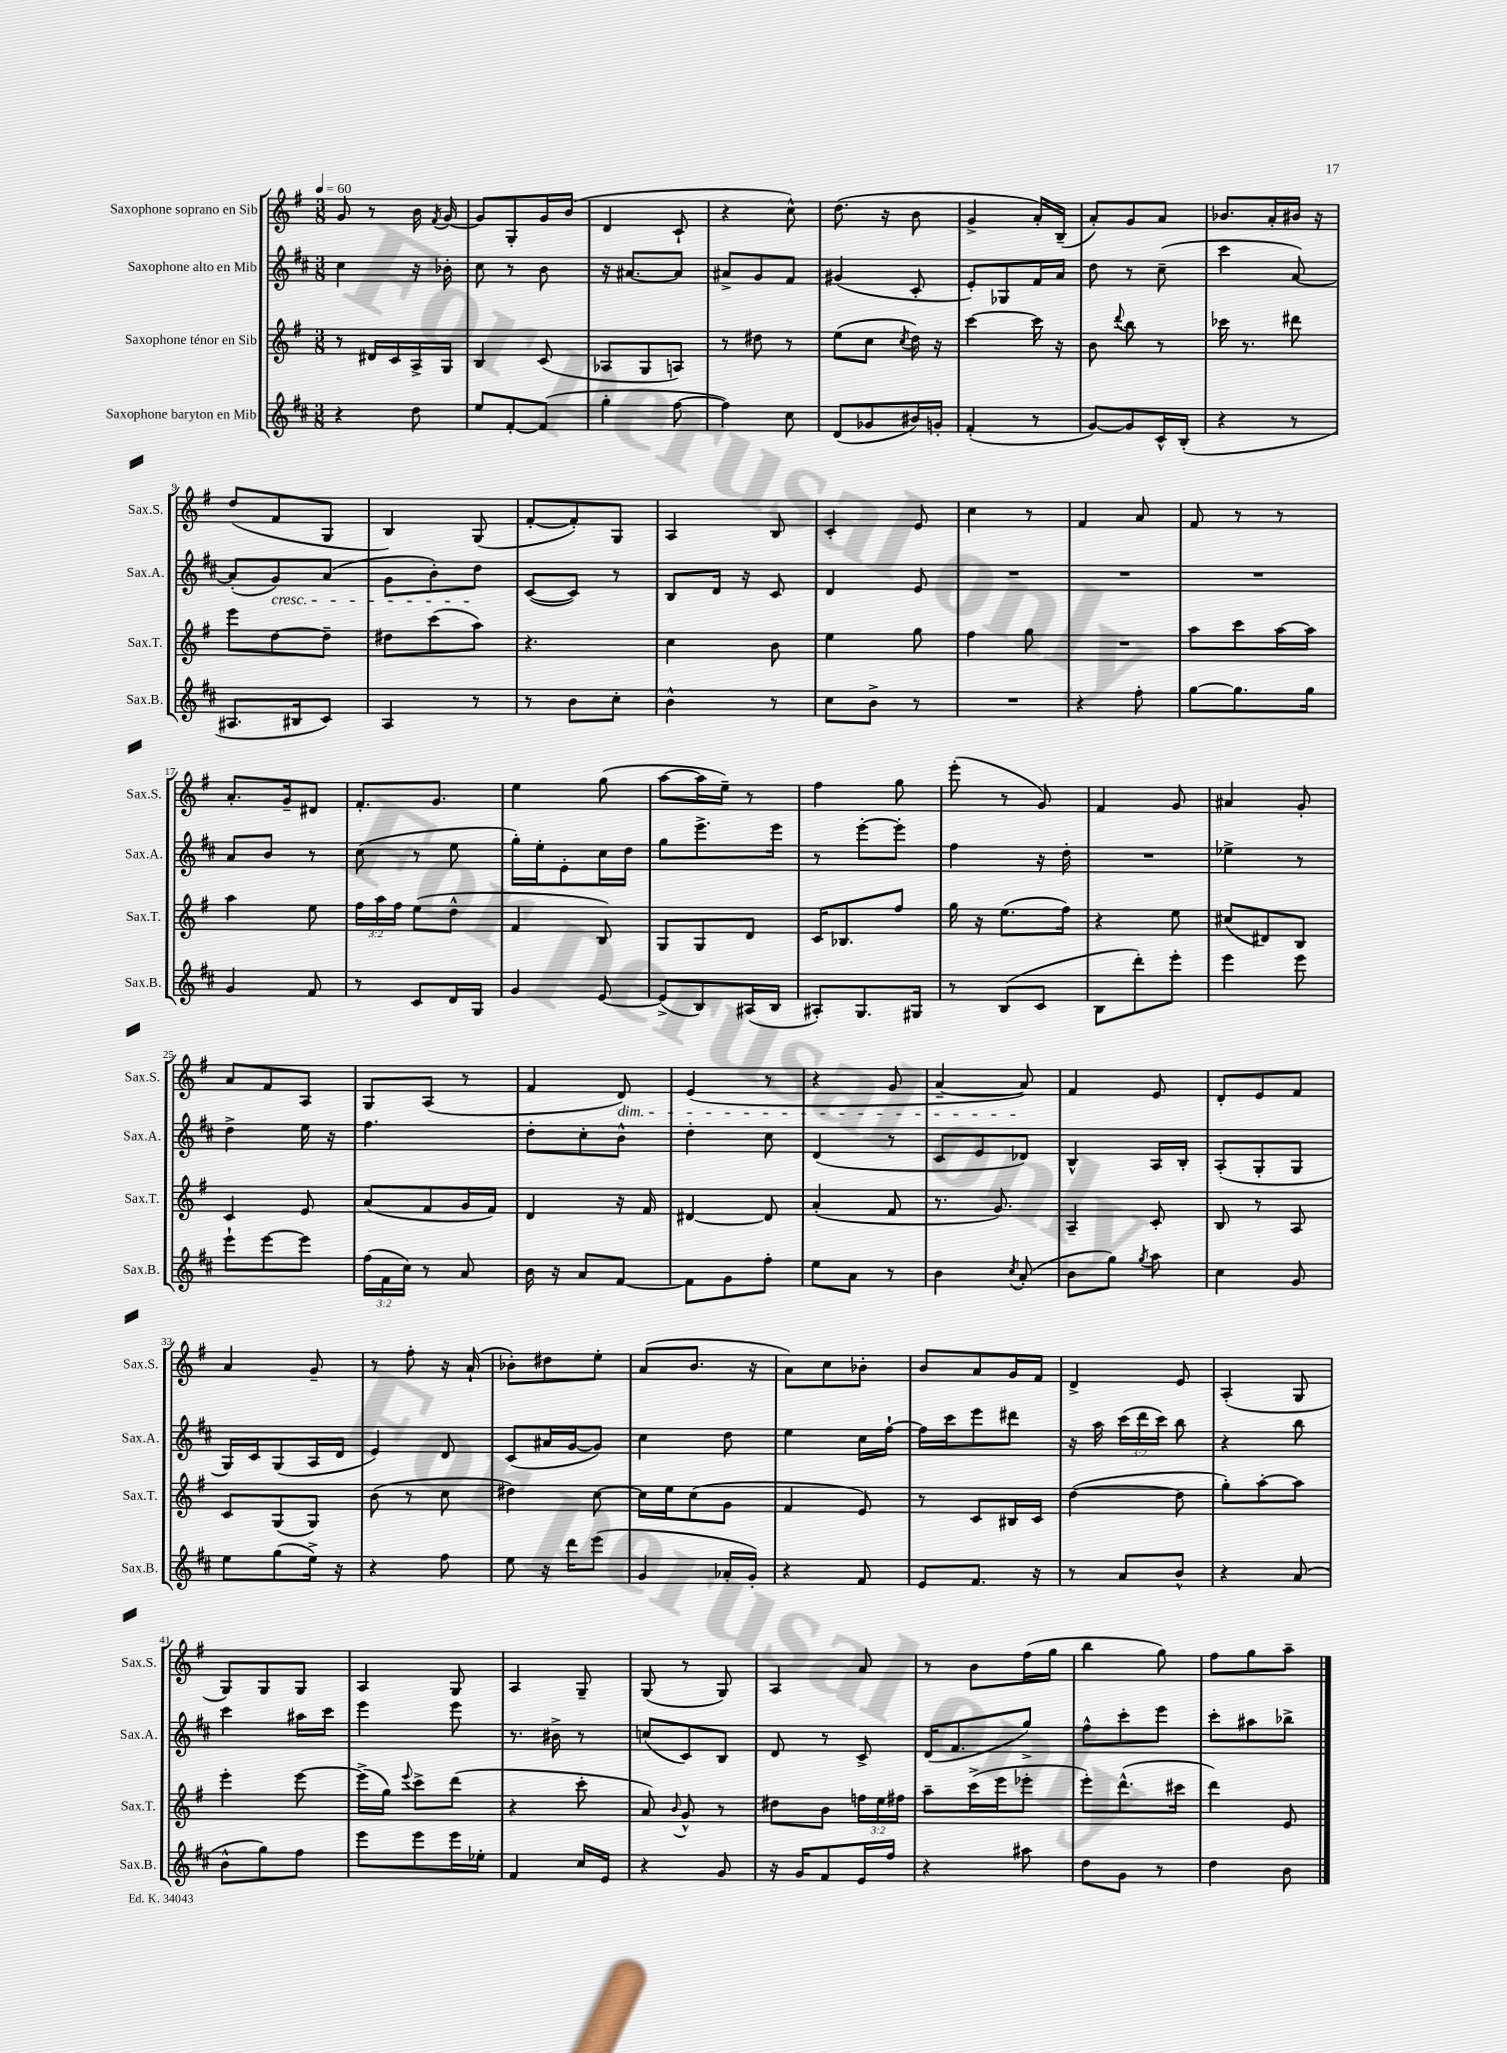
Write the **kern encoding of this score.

**kern	**kern	**kern	**kern
*part4	*part3	*part2	*part1
*staff4	*staff3	*staff2	*staff1
*I"Saxophone baryton en Mib	*I"Saxophone ténor en Sib	*I"Saxophone alto en Mib	*I"Saxophone soprano en Sib
*I'Sax.B.	*I'Sax.T.	*I'Sax.A.	*I'Sax.S.
*clefG2	*clefG2	*clefG2	*clefG2
*k[f#c#]	*k[f#]	*k[f#c#]	*k[f#]
*M3/8	*M3/8	*M3/8	*M3/8
*MM60	*MM60	*MM60	*MM60
=1	=1	=1	=1
4r	8r	4cc#\	8g/
.	16d#X/LL	.	8r
.	16c/	.	.
8dd\	16A^/	16r	16b\
.	.	.	8qf#/
.	16G/JJ	16b-X'\	[16g/
=2	=2	=2	=2
8ee/L	4B/	8cc#\	8g/L]
[8f#'/	.	8r	8G'/
(8f#/J]	(8c/	8b\	16g/L
.	.	.	(16b/JJ
=3	=3	=3	=3
4gg'\	8A-X/L	16r	4d/
.	.	[8.a#X/L	.
.	8G/	.	.
[8ff#\	8An/J)	8a#/J]	8c`/
=4	=4	=4	=4
4ff#\])	8r	8a#X^/L	4r
.	8dd#X\	8g/	.
8cc#\	8r	8f#/J	8cc^^\)
=5	=5	=5	=5
(8d/L	(8ee\L	(4g#X/	(8.dd\
8g-X/	8cc\J	.	.
.	.	.	16r
.	8qcc/	.	.
16b#X/L)	16dd\)	8c#'/	8b\
16gn'/JJ	16r	.	.
=6	=6	=6	=6
(4f#'/	[4ccc\	8e'/L)	4g^/
.	.	8G-X/	.
8r	16ccc\]	16f#/L	16a'/LL)
.	16r	16a/JJ	(16B~/JJ
=7	=7	=7	=7
[8g/L)	8b\	8dd\	8a'/L)
.	8qqddd/	.	.
8g/]	8bb\	8r	8g/
16c#^^/L	8r	(8cc#~\	8a/J
(16B'/JJ	.	.	.
=8	=8	=8	=8
4r	16ccc-X\	4ccc#\	8.b-X/L
.	8.r	.	.
.	.	.	16a'/L
8r	8ddd#X\	[8a/)	16b#X/JJ
.	.	.	16r
!!LO:LB:g=z
=9	=9	=9	=9
8.A#X/L	8eee\L	(8a'/L]	(8dd/L
!	!	!LO:TX:b:i:t=cresc.	!
.	[8dd\	8g/)	8f#/
16B#X/k	.	.	.
8c#/J)	8dd~\J]	(8a/J	8G/J
=10	=10	=10	=10
4A/	8dd#X\L	8g\L	4B/)
.	(8ccc\	8b'\)	.
8r	8aa\J)	8dd\J	(8G/
=11	=11	=11	=11
8r	4.r	([8c#/L	[8f#'/L
8b\L	.	8c#/J])	8f#'/])
8cc#'\J	.	8r	8G/J
=12	=12	=12	=12
4b^^\	4cc\	8B/L	4A/
.	.	16d/Jk	.
.	.	16r	.
8r	8b\	8c#/	8B/
=13	=13	=13	=13
8cc#\L	4ee\	4d/	4c'/
8b^\J	.	.	.
8r	8gg\	8e/	8e/
=14	=14	=14	=14
4.r	4ff#\	4.r	4cc\
.	8gg\	.	8r
=15	=15	=15	=15
4r	4.r	4.r	4f#/
8ff#'\	.	.	8a/
=16	=16	=16	=16
[8gg\L	8aa\L	4.r	8f#/
8.gg\]	8ccc\	.	8r
.	[16aa\L	.	8r
16gg\Jk	16aa\JJ]	.	.
!!LO:LB:g=z
=17	=17	=17	=17
4g/	4aa\	8a/L	8.a'/L
.	.	8b/J	.
.	.	.	16g~/k
8f#/	8ee\	8r	8d#X/J
=18	=18	=18	=18
8r	24ff#\LL	(8cc#\	8.f#'/L
.	24aa\	.	.
.	24ff#\JJ	.	.
8c#/L	(8ee\L	8r	.
.	.	.	8.g/J
16d/L	8dd^^\J	8ee\	.
16G/JJ	.	.	.
=19	=19	=19	=19
4g/	4f#/	16gg'\LL)	4ee\
.	.	16ee'\J	.
.	.	8e'\	.
[8e/	8B/)	16cc#\L	(8gg\
.	.	16dd\JJ	.
=20	=20	=20	=20
(8e^/L]	8G/L	8gg\L	[8aa\L
8B/)	8G/	8.eee^\	16aa\L]
.	.	.	16ee~\JJ)
(16A#X/L	8d/J	.	8r
16B/JJ	.	16eee\Jk	.
=21	=21	=21	=21
8A#X'/L)	16c/KL	8r	4ff#\
.	8.B-X/	.	.
8.G/	.	[8eee'\L	.
.	8ff#/J	8eee'\J]	8gg\
16G#X/Jk	.	.	.
=22	=22	=22	=22
8r	16gg\	4ff#\	(8eee'\
.	16r	.	.
(8B/L	(8.ee\L	.	8r
8c#/J	.	16r	8g/)
.	16ff#\Jk)	16dd'\	.
=23	=23	=23	=23
8B\L	4r	4.r	4f#/
8ddd'\)	.	.	.
8eee'\J	8ee\	.	8g/
=24	=24	=24	=24
4eee\	(8cc#X/L	4ee-X^\	4a#X/
.	8d#X/)	.	.
8eee\	8B/J	8r	8g'/
!!LO:LB:g=z
=25	=25	=25	=25
8eee`\L	4c/	4dd^\	8a/L
[8eee\	.	.	8f#/
8eee\J]	8e/	16ee\	8A/J
.	.	16r	.
=26	=26	=26	=26
(24ff#\LL	(8a/L	4.ff#\	8G/L
24f#\	.	.	.
24cc#\JJ)	.	.	.
8r	8f#/	.	(8A/J
8a/	16g/L	.	8r
.	16f#/JJ)	.	.
=27	=27	=27	=27
16b\	4d/	8dd'\L	4f#/
16r	.	.	.
8a/L	.	8cc#'\	.
!	!	!	!LO:TX:b:i:t=dim.
[8f#/J	16r	8b^^\J	8d/)
.	16f#/	.	.
=28	=28	=28	=28
8f#\L]	[4d#X/	4dd'\	(4e/
8g\	.	.	.
8ff#'\J	8d#/]	8cc#\	8r
=29	=29	=29	=29
8ee\L	(4a'/	(4d/	4r
8a\J	.	.	.
8r	8f#/	8r	8g/
=30	=30	=30	=30
4b\	8.r	8c#/L	[4a~/
.	.	8e/	.
.	8.g/)	.	.
8qcc#/	.	.	.
(8a'/	.	8d-X/J)	8a/])
=31	=31	=31	=31
8b\L	4A~/	4B^^/	4f#/
8gg\J)	.	.	.
8qgg/	.	.	.
8aa\	8c'/	16A/LL	8e/
.	.	16B'/JJ	.
=32	=32	=32	=32
4cc#\	8B/	(8A'/L	8d'/L
.	8r	8G'/	8e/
8g/	8A/	8G/J	8f#/J
!!LO:LB:g=z
=33	=33	=33	=33
8ee\L	8c/L	16G/LL)	4a/
.	.	16c#/J	.
(8gg\	(8G/	(8G/	.
16ee^\Jk)	8G/J)	16A/L	8g~/
16r	.	16d/JJ	.
=34	=34	=34	=34
4r	(8b\	4e/)	8r
.	8r	.	8ff#'\
8ff#\	8cc\	8d/	16r
.	.	.	(16a`/
=35	=35	=35	=35
8ee\	4dd#X\)	(8c#/L	8b-X'\L)
16r	.	16a#X/L	8dd#X\
16ddd\KL	.	[16g/J	.
(8eee\J	[8cc\	8g/J])	8ee'\J
=36	=36	=36	=36
4g/	16cc\LL]	4cc#\	(8a/L
.	16ee\J	.	.
.	(8cc\	.	8.b/J
16a-X'/LL	8g\J	8dd\	.
16g'/JJ)	.	.	16r
=37	=37	=37	=37
4r	4f#/	4ee\	8a\L)
.	.	.	8cc\
8f#/	8e/)	16cc#\LL	8b-X'\J
.	.	[16ff#`\JJ	.
=38	=38	=38	=38
8e/L	8r	16ff#\LL]	8b/L
.	.	16ccc#\J	.
8.f#/J	8c/L	8eee\	8a/
.	16B#X/L	8ddd#X\J	16g/L
16r	16c/JJ	.	16f#/JJ
=39	=39	=39	=39
8r	([4dd\	16r	4d^/
.	.	16aa\	.
8a/L	.	(24ccc#\LL	.
.	.	24ddd\	.
.	.	24ccc#\JJ)	.
8b^^/J	8dd\]	8bb\	8e/
=40	=40	=40	=40
4r	8gg'\L)	4r	(4A'/
.	[8aa'\	.	.
(8a/	8aa\J]	8bb\	8G/
!!LO:LB:g=z
=41	=41	=41	=41
8b^^\L	4eee'\	4ccc#\	8G/L)
8gg\)	.	.	8G/
8ff#\J	[8eee\	16aa#X\LL	8G/J
.	.	16ccc#\JJ	.
=42	=42	=42	=42
8eee\L	(16eee^\LL]	4eee\	4A/
.	16gg\JJ)	.	.
.	8qqeee/	.	.
8eee\	8ccc^\L	.	.
16eee\L	(8ddd\J	8eee\	8G/
16ee-X'\JJ	.	.	.
=43	=43	=43	=43
4f#/	4r	8.r	4A/
.	.	16b#X^\	.
16cc#/LL	8ccc'\	8r	8G~/
16e/JJ	.	.	.
=44	=44	=44	=44
4r	8a/)	(8ccn/L	(8G/
.	8qqb/	.	.
.	8g^^/	8c#/)	8r
8g/	8r	8B/J	8G/)
=45	=45	=45	=45
16r	8dd#X\L	8d/	4A/
16g/KL	.	.	.
8f#/	8b\J	8r	.
16e/L	24ffn\LL	8c#^/	8a/
.	24ee\	.	.
16ff#/JJ	.	.	.
.	24ff#X\JJ	.	.
=46	=46	=46	=46
4r	8aa~\L	(16d/KL	8r
.	.	8.f#/	.
.	(16ccc^\L	.	8b\L
.	16eee\J	.	.
8aa#X\	8eee-X'\J	8gg^/J)	(16ff#\L
.	.	.	16gg\JJ
=47	=47	=47	=47
8dd\L	8eee'\L)	8ff#^^\L	4bb\
8g\J	(8.ddd^^\	8ccc#'\	.
8r	.	8eee\J	8gg\)
.	16ccc#X\Jk	.	.
=48	=48	=48	=48
4dd\	4ddd\)	8ccc#'\L	8ff#\L
.	.	8aa#X\	8gg\
8b\	8e/	8bb-X^\J	8aa~\J
==	==	==	==
*-	*-	*-	*-
